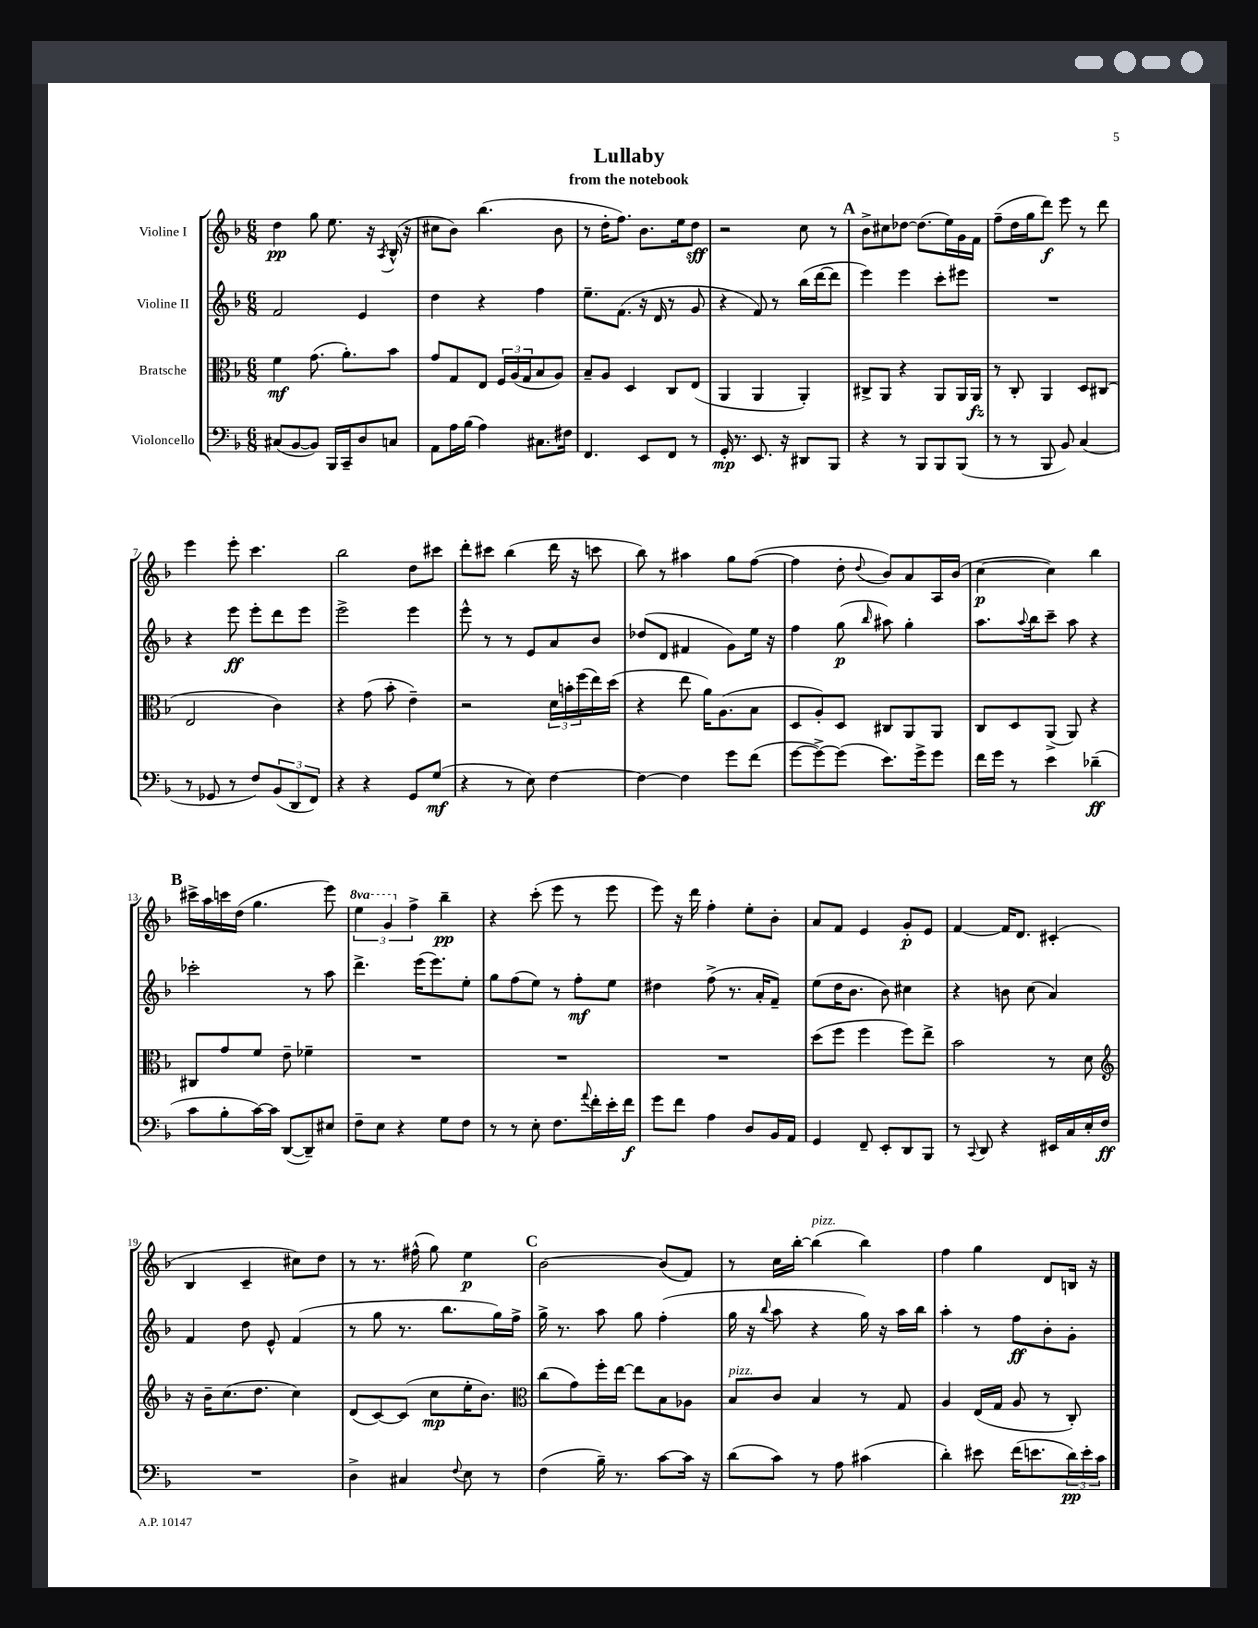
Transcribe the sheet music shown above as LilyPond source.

\header { title = "Lullaby" subtitle = "from the notebook" }
<<
\new StaffGroup <<
\new Staff = "s0" \with { instrumentName = "Violine I" } {
    \clef treble \key f \major \numericTimeSignature \time 6/8 \set Staff.ottavationMarkups = #ottavation-simple-ordinals
    d''4\pp g''8 e''8. r16 \acciaccatura { a8 } bes16-^( r16 |
    cis''8 bes'8) bes''4.( bes'8 |
    r8 d''16-. f''8.) bes'8. e''16 d''8\sff |
    r2 c''8 r8 |
    \mark \markup { \bold "A" } bes'8-> cis''8 des''8~ des''8.( e''16) g'16 f'16 |
    f''8--( d''16 g''16 d'''8\f) e'''8 r8 d'''8 |
    e'''4 e'''8-. c'''4. |
    bes''2 d''8 cis'''8 |
    d'''8-. cis'''8 bes''4( d'''16 r16 c'''8 |
    bes''8) r8 ais''4 g''8 f''8~( |
    f''4 d''8-. \appoggiatura { d''8 } bes'8) a'8 a16 bes'16( |
    c''4~\p c''4) bes''4 |
    \mark \markup { \bold "B" } cis'''16-> a''16 c'''16 d''16( g''4. e'''8) |
    \tuplet 3/2 { \ottava #1 e'''4 g''4 \ottava #0 f''4-> } bes''4--\pp |
    r4 c'''8-.( e'''8 r8 e'''8 |
    e'''8) r16 d'''16 f''4-. e''8-. bes'8-. |
    a'8 f'8 e'4 g'8-.\p e'8 |
    f'4~ f'16 d'8. cis'4-.( |
    bes4 c'4-- cis''8) d''8 |
    r8 r8. fis''16-^( g''8) e''4\p |
    \mark \markup { \bold "C" } bes'2~ bes'8( f'8) |
    r8 c''16 bes''16~-. bes''4^\markup { \italic "pizz." }( bes''4) |
    f''4 g''4 d'8 b16 r16 \bar "|." |
}
\new Staff = "s1" \with { instrumentName = "Violine II" } {
    \clef treble \key f \major \numericTimeSignature \time 6/8
    f'2 e'4 |
    d''4 r4 f''4 |
    e''8.-- f'8.( r16 d'16 r8 g'8 |
    r4 f'8) r8 bes''16( d'''16~ d'''8 |
    \mark \markup { \bold "A" } e'''4) e'''4 c'''8-. eis'''8 |
    R2. |
    r4 e'''8\ff e'''8-. d'''8 e'''8 |
    e'''2-> e'''4 |
    e'''8-^ r8 r8 e'8 a'8 bes'8 |
    des''8( d'8 fis'4 g'8) e''16 r16 |
    f''4 g''8\p( \grace { bes''16 } ais''8) g''4-. |
    a''8. \appoggiatura { a''8 } bes''16 c'''8-- a''8 r4 |
    \mark \markup { \bold "B" } ces'''2-. r8 a''8 |
    d'''4.-> e'''16( e'''8.) e''8-. |
    g''8 f''8( e''8) r8 f''8-.\mf e''8 |
    dis''4 f''8->( r8. a'16-. f'8--) |
    e''8( d''16 bes'8. bes'8) cis''4 |
    r4 b'8 c''8( a'4) |
    f'4 d''8 e'8-^ f'4( |
    r8 g''8 r8. bes''8. g''16) f''16-> |
    \mark \markup { \bold "C" } g''16-> r8. a''8 g''8 f''4-.( |
    g''16 r16 \appoggiatura { bes''8 } a''8 r4 g''16) r16 a''16 bes''16 |
    a''4-. r8 f''8\ff bes'8-. g'8-. \bar "|." |
}
\new Staff = "s2" \with { instrumentName = "Bratsche" } {
    \clef alto \key f \major \numericTimeSignature \time 6/8
    f'4\mf g'8.( a'8.-.) bes'8 |
    g'8 g8 e8 \tuplet 3/2 { f16 a16( g16 } bes8 a8) |
    bes8-- a8 d4 c8 e8( |
    a,4 a,4 a,4-.) |
    \mark \markup { \bold "A" } cis8-> a,8 r4 a,8 a,16 a,16\fz |
    r8 c8-. a,4 d8 cis8( |
    e2 c'4) |
    r4 g'8( bes'8-. e'4--) |
    r2 \tuplet 3/2 { d'16 b'16-. f''16( } e''16) d''16( |
    r4 e''8 a'16) a8.( bes8 |
    d8 a8-.) d8 cis8 a,8 a,8 |
    c8 d8 a,8->( a,8) r4 |
    \mark \markup { \bold "B" } cis8 g'8 f'8 e'8-- fes'4-- |
    R2. |
    R2. |
    R2. |
    d''8( f''8 f''4 f''8) e''8-> |
    bes'2 r8 d'8 |
    \clef treble r16 bes'16-- c''8.( d''8. c''4) |
    d'8( c'8~) c'8( c''8\mp e''16-. bes'8.) |
    \mark \markup { \bold "C" } \clef alto c''8( g'8) f''16-. e''16~ e''8 bes8 aes8 |
    bes8^\markup { \italic "pizz." } c'8 bes4 r8 g8 |
    a4 e16( g16 a8 r8 c8-.) \bar "|." |
}
\new Staff = "s3" \with { instrumentName = "Violoncello" } {
    \clef bass \key f \major \numericTimeSignature \time 6/8
    cis8( bes,8~ bes,8) bes,,16 c,16-- d8 c8 |
    a,8 a16 bes16( a4) cis8. fis16 |
    f,4. e,8 f,8 r8 |
    g,16-.\mp r8. e,8. r16 dis,8 bes,,8 |
    \mark \markup { \bold "A" } r4 r8 bes,,8 bes,,8 bes,,8( |
    r8 r8 bes,,8 bes,8) c4( |
    r8 ges,8 r8 f8) \tuplet 3/2 { bes,8( d,8 f,8) } |
    r4 r4 g,8 g8\mf( |
    r4 r8 e8) f4~ |
    f4~ f4 g'8 f'8( |
    g'8~ g'8~->) g'8( e'8.) g'16-> g'8 |
    f'16 g'16 r8 e'4 des'4--\ff( |
    \mark \markup { \bold "B" } c'8 bes8-. c'16~) c'16 d,8~( d,8--) eis8 |
    f8-- e8 r4 g8 f8 |
    r8 r8 e8-. f8. \appoggiatura { a'8 } f'16-. e'16-. f'16\f |
    g'8 f'8 a4 d8 bes,16 a,16 |
    g,4 f,8-- e,8-. d,8 bes,,8 |
    r8 \appoggiatura { c,8 } d,8 r4 eis,16 c16 e16-. f16\ff |
    R2. |
    d4-> cis4 \appoggiatura { f8 } e8 r8 |
    \mark \markup { \bold "C" } f4( bes16--) r8. c'8~ c'16 r16 |
    d'8( c'8) r8 a8 cis'4( |
    d'4-.) eis'8 f'16( e'8. \tuplet 3/2 { d'16\pp) e'16-. c'16 } \bar "|." |
}
>>
>>
